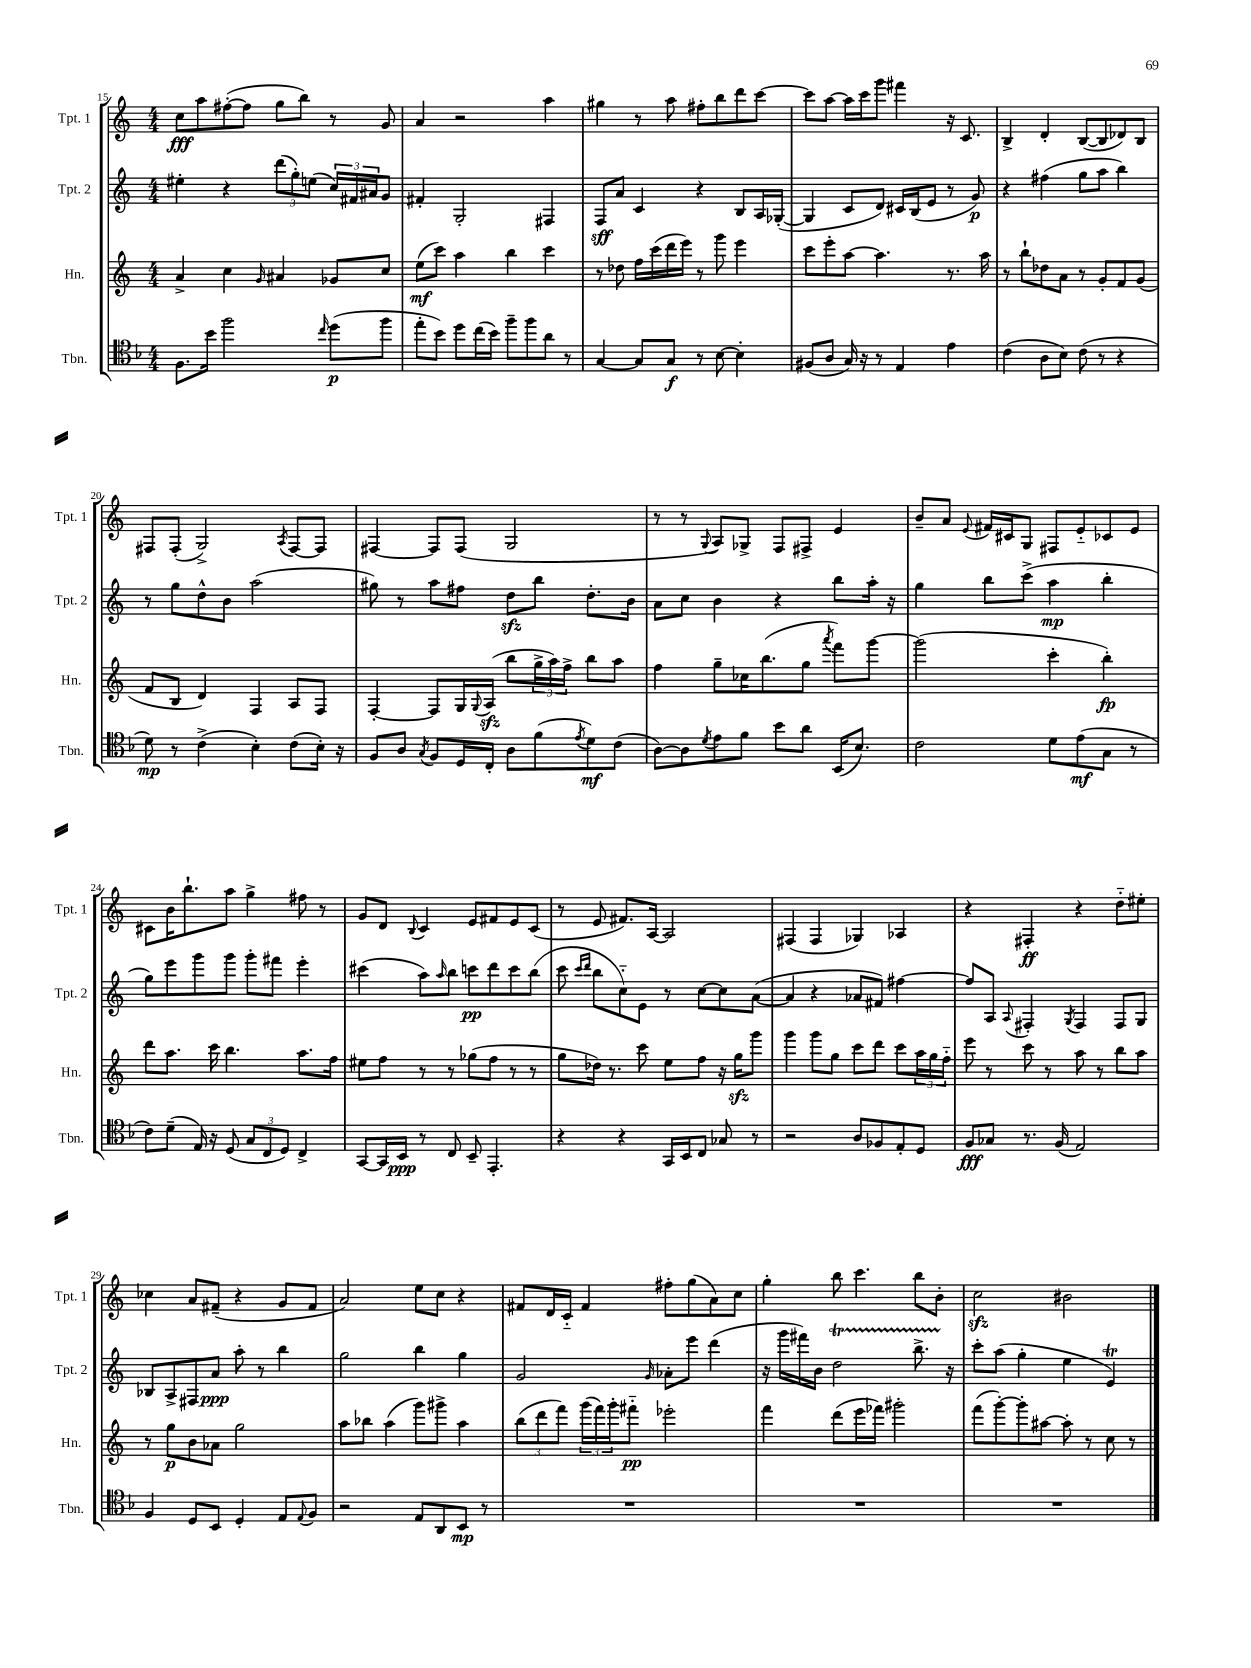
<<
\new StaffGroup <<
\new Staff = "s0" \with { instrumentName = "Tpt. 1" shortInstrumentName = "Tpt. 1" } {
    \clef treble \key c \major \numericTimeSignature \time 4/4
    c''8\fff a''8 fis''8~-.( fis''8 g''8 b''8) r8 g'8 |
    a'4 r2 a''4 |
    gis''4 r8 a''8 fis''8-. b''8 d'''8 c'''8~ |
    c'''8 a''8~ a''16 c'''16 g'''8 fis'''4 r16 c'8. |
    b4-> d'4-. b8~( b8 des'8) b8 |
    fis8 fis8-.( g2->) \acciaccatura { a8 } fis8~ fis8 |
    fis4~ fis8 fis8( g2 |
    r8 r8 \appoggiatura { g8 } a8) ges8-> f8 fis8-> e'4 |
    b'8-- a'8 \appoggiatura { e'8 } fis'16 cis'16 g8 fis8 e'8-_ ces'8 e'8 |
    cis'8 b'16 b''8.-! a''8 g''4-> fis''8 r8 |
    g'8 d'8 \appoggiatura { b8 } c'4 e'8 fis'8 e'8 c'8( |
    r8 e'8 fis'8.) a16~ a2 |
    fis4( fis4 ges4) aes4 |
    r4 fis4-.\ff r4 d''8-_ eis''8-. |
    ces''4 a'8 fis'8--( r4 g'8 fis'8 |
    a'2) e''8 c''8 r4 |
    fis'8 d'16 c'16-_ fis'4 fis''8-. g''8( a'8) c''8 |
    g''4-. b''8 c'''4. b''8 b'8-. |
    c''2\sfz bis'2 \bar "|." |
}
\new Staff = "s1" \with { instrumentName = "Tpt. 2" shortInstrumentName = "Tpt. 2" } {
    \clef treble \key c \major \numericTimeSignature \time 4/4
    eis''4-. r4 \tuplet 3/2 { d'''8( g''8-.) e''8( } \tuplet 3/2 { c''16) fis'16 ais'16 } g'8 |
    fis'4-. g2-. fis4 |
    f8\sff a'8 c'4 r4 b8 a16 ges16~-.( |
    ges4 c'8 d'8) cis'16 b16( e'8 r8 g'8\p) |
    r4 fis''4( g''8 a''8 b''4) |
    r8 g''8 d''8-^ b'8 a''2( |
    gis''8) r8 a''8 fis''8 d''8\sfz b''8 d''8.-. b'16 |
    a'8 c''8 b'4 r4 b''8 a''16-. r16 |
    g''4 b''8 c'''8->( a''4\mp b''4-. |
    g''8) e'''8 g'''8 g'''8 g'''8-. fis'''8 e'''4-. |
    cis'''4( a''8) \grace { a''16 } b''8 c'''8\pp d'''8 c'''8 b''8( |
    c'''8 \grace { c'''16 d'''16 } b''8 c''8-_) e'8 r8 c''8~ c''8 a'8~( |
    a'4 r4 aes'8 fis'8) fis''4~ |
    fis''8 a8 \appoggiatura { a8 } fis4-. \acciaccatura { g8 } fis4 fis8 g8 |
    bes8 a8-> fis8 a'8\ppp a''8-. r8 b''4 |
    g''2 b''4 g''4 |
    g'2 \grace { g'16 } aes'8-. e'''8 d'''4( |
    r16 g'''16 fis'''16) b'16 d''2\startTrillSpan b''8.-> r16\stopTrillSpan |
    c'''8-. a''8( g''4-. e''4 e'4\trill) \bar "|." |
}
\new Staff = "s2" \with { instrumentName = "Hn." shortInstrumentName = "Hn." } {
    \clef treble \key c \major \numericTimeSignature \time 4/4
    a'4-> c''4 \grace { g'16 } ais'4 ges'8 c''8 |
    e''8\mf( c'''8) a''4 b''4 c'''4 |
    r8 des''8 f''16 c'''16( d'''16 e'''16) r8 g'''8 e'''4 |
    c'''8 e'''8-. a''8~ a''4. r8. a''16 |
    r8 b''8-! des''8 a'8 r8 g'8-. f'8 g'8( |
    f'8 b8 d'4) f4 a8 f8 |
    f4~-. f8 g16 \appoggiatura { g8 } a16\sfz( b''8 \tuplet 3/2 { g''16-> a''16) f''16-> } b''8 a''8 |
    f''4 g''8-- ces''16 b''8.( g''8 \acciaccatura { a'''8 } f'''8) g'''8~ |
    g'''2( c'''4-. b''4-.\fp) |
    d'''8 a''8. c'''16 b''4. a''8. f''16 |
    eis''8 f''8 r8 r8 ges''8( f''8 r8 r8 |
    g''8 des''16) r8. c'''8 e''8 f''8 r16 g''16\sfz g'''8 |
    g'''4 g'''8 g''8 c'''8 d'''8 c'''8 \tuplet 3/2 { a''16 g''16 f''16-_ } |
    e'''8 r8 c'''8 r8 a''8 r8 b''8 a''8 |
    r8 g''8\p b'8 aes'8 g''2 |
    a''8 bes''8 a''4( g'''8) gis'''8-> a''4 |
    \tuplet 3/2 { b''8( d'''8 f'''8) } \tuplet 3/2 { g'''16( f'''16) g'''16-. } fis'''8-_\pp ees'''2-. |
    f'''4 d'''8( e'''16 fes'''16) gis'''2-. |
    f'''8( g'''8~-.) g'''8-. ais''8~ ais''8-. r8 c''8 r8 \bar "|." |
}
\new Staff = "s3" \with { instrumentName = "Tbn." shortInstrumentName = "Tbn." } {
    \clef tenor \key f \major \numericTimeSignature \time 4/4
    f8. bes'16 f''2 \grace { c''16 } d''8\p( f''8 |
    e''8-. bes'8) d''8 c''16( bes'16) f''8-- f''8 a'8 r8 |
    g4~ g8 g8\f r8 bes8~ bes4-. |
    fis8( a8 g16) r16 r8 e4 e'4 |
    c'4( a8 bes8) c'8( r8 r4 |
    d'8\mp) r8 c'4->( bes4-.) c'8( bes16-.) r16 |
    f8 a8 \acciaccatura { g8 } f8 d16 c16-. a8 f'8( \acciaccatura { e'8 } d'8\mf) c'8( |
    a8~) a8 \acciaccatura { d'8 } e'8 f'8 bes'8 a'8 bes,16( bes8.) |
    c'2 d'8 e'8\mf( g8 r8 |
    c'8) d'8--( e16) r16 d8( \tuplet 3/2 { g8 c8 d8) } c4-> |
    g,8~ g,16 bes,16\ppp r8 c8 bes,8-- e,4.-. |
    r4 r4 g,16 bes,16 c8 ges8 r8 |
    r2 a8 fes8 e8-. d8 |
    f8\fff ges8 r8. f16( e2) |
    f4 d8 bes,8 d4-. e8 \appoggiatura { e8 } f8 |
    r2 e8 a,8 bes,8\mp r8 |
    R1 |
    R1 |
    R1 \bar "|." |
}
>>
>>
\layout { \context { \Score currentBarNumber = #15 } }
